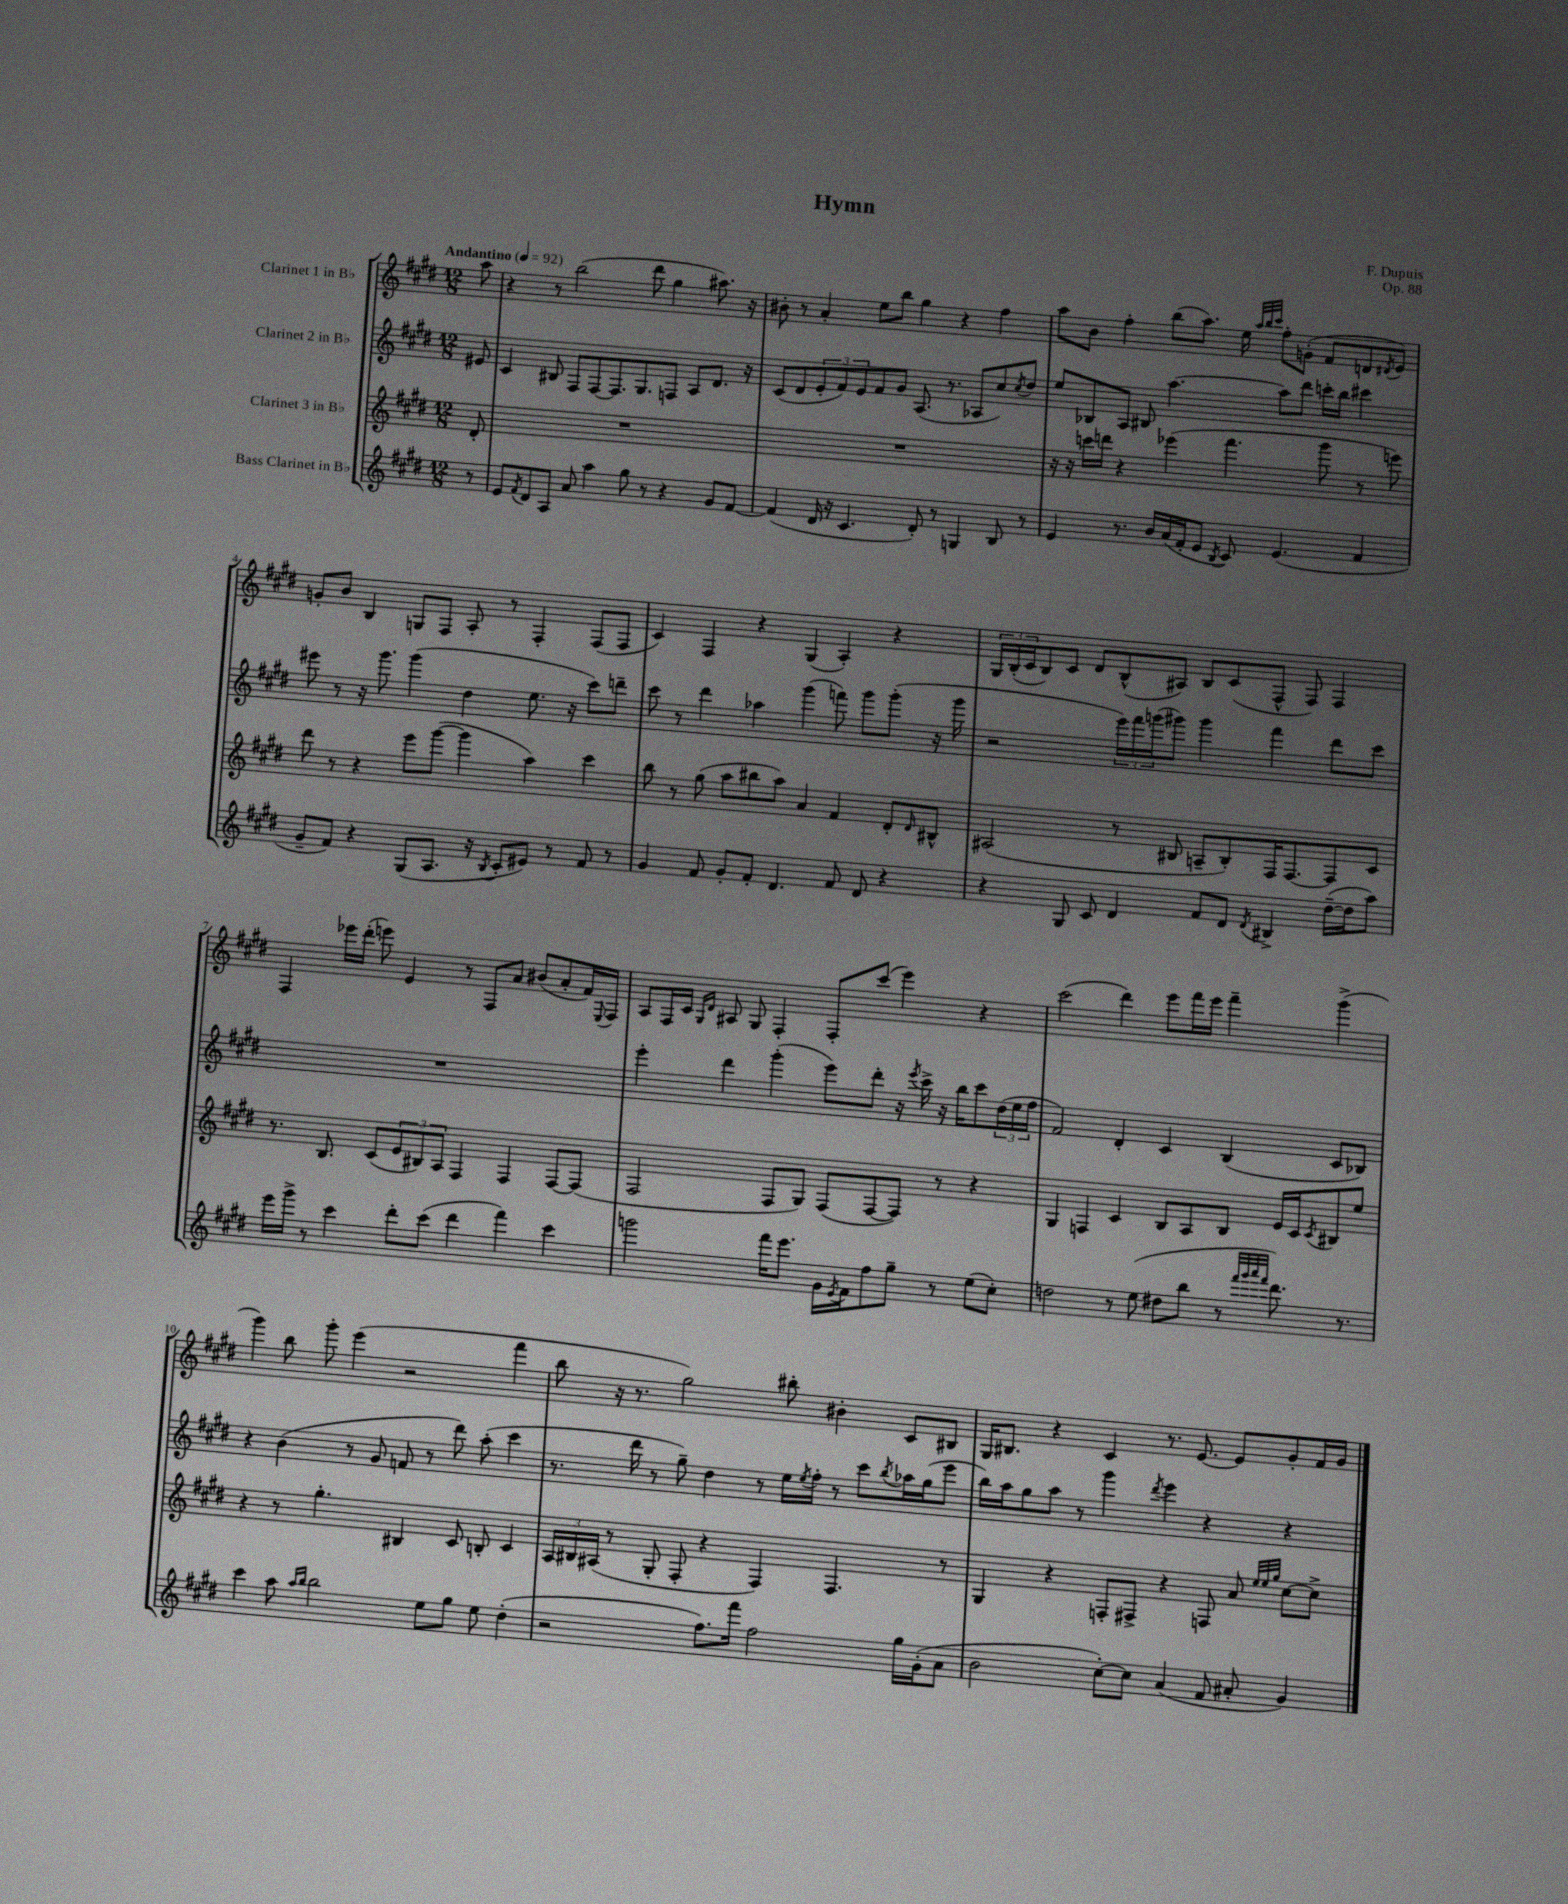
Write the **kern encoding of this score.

**kern	**kern	**kern	**kern
*part4	*part3	*part2	*part1
*staff4	*staff3	*staff2	*staff1
*I"Bass Clarinet in B♭	*I"Clarinet 3 in B♭	*I"Clarinet 2 in B♭	*I"Clarinet 1 in B♭
*clefG2	*clefG2	*clefG2	*clefG2
*k[f#c#g#d#]	*k[f#c#g#d#]	*k[f#c#g#d#]	*k[f#c#g#d#]
*M12/8	*M12/8	*M12/8	*M12/8
*MM92	*MM92	*MM92	*MM92
=	=	=	=
!	!	!	!LO:TX:a:B:t=Andantino
8r	8d#'/	8e#X/	8aa\
=1	=1	=1	=1
8e/L	1.r	4c#/	4r
8qf#/	.	.	.
8d#/	.	.	.
8A/J	.	8B#X/	8r
8a/	.	8F#/L	(2bb\
4aa\	.	[8F#/	.
.	.	8.F#/]	.
8gg#\	.	.	.
.	.	8.G#/	.
8r	.	.	8ddd#\
4r	.	8Fn/J	4gg#\
.	.	8A/L	.
8g#/L	.	8.d#/J	8.aa#X\)
[8f#/J	.	.	.
.	.	16r	16r
=2	=2	=2	=2
(4f#/]	1.r	(8c#/L	8b#X'\
.	.	8d#/	8r
16d#/	.	12e'/	4a'/
16r	.	.	.
.	.	12f#/)	.
4.c#/	.	.	.
.	.	12e/	.
.	.	8f#/	8ee\L
.	.	8g#/J	8bb\J
8d#'/)	.	(8.A/	4gg#\
8r	.	.	.
.	.	8.r	.
4Gn/	.	.	4r
.	.	8A-X/L	.
8B/	.	8cc#/)	4ff#\
.	.	8qcc#/	.
8r	.	8dd#/J	.
=3	=3	=3	=3
4e/	16r	8ee/L	8aa\L
.	16r	.	.
.	16cccn\LL	8B-X/	8b\J
.	16dddn\JJ	.	.
8.r	4r	8A/J	4ff#'\
.	.	8B#X/	.
16b/LL	.	.	.
(16a/	(4eee-X\	[4.aa\	(8bb\L
16f#'/J	.	.	.
8e/J	.	.	8.aa\J)
8qB/	.	.	.
8c#/)	4.fff#\	.	.
.	.	.	16ee\
.	.	.	32qqaa/LLL
.	.	.	32qqbb/
.	.	.	32qqccc#/JJJ
(4.e/	.	8aa\L]	8ff#'\L
.	.	8ddd#\J	(8gn'\J
.	8ggg#\	16cccn'\LL	8f#/L
.	.	16bb\JJ	.
4f#/	8r	4ccc#X\	8dn/
.	.	.	8qd#X/
.	8eeen\)	.	8e/J)
!!LO:LB:g=z
=4	=4	=4	=4
8g#~/L	8ddd#\	8eee#X\	8gn'/L
8f#/J)	8r	8r	8b/J
4r	4r	16r	4B/
.	.	8.ggg#\	.
(8G#/L	8eee\L	(4ggg#\	8Gn/L
8.A/J	([8ggg#\J	.	8F#/J
.	4ggg#\]	4dd#\	8A'/
16r	.	.	.
8qB/	.	.	.
8c#'/L	.	.	8r
8e#X/J)	4aa\)	8.ee\	4F#'/
8r	.	.	.
.	.	16r	.
8f#/	4ccc#\	8ccc#\L)	(8F#/L
8r	.	8dddn~\J	8F#/J
=5	=5	=5	=5
4g#/	8bb\	8ccc#\	4c#/)
.	8r	8r	.
8f#/	(8gg#\	4ddd#\	4F#/
8g#'/L	8aa\L	.	.
8f#'/J	8bb#X\	4aa-X\	4r
4.d#/	8aa\J)	.	.
.	4a/	(4ggg#\	(4G#/
8f#/	4f#/	8fffn\)	4A'/)
8d#/	.	8ggg#\L	.
4r	8d#'/L	(8ggg#'\J	4r
.	16qqd#/	.	.
.	8B#X^^/J	16r	.
.	.	16ggg#\	.
=6	=6	=6	=6
4r	(2A#X/	2r	24G#/LL
.	.	.	(24B'/
.	.	.	24c#/J
.	.	.	8B/)
8G#/	.	.	8c#/J
8c#/	.	.	8d#/L
4d#/	8r	24eee\LL)	(8B^^/
.	.	24fff#\	.
.	.	(24gggn\J	.
.	8B#X/	8ggg#X\J)	8A#X/J)
8f#/L	8An~/L	4ggg#\	8B/L
8d#/J	8B#'/)	.	(8c#/
8qd#/	.	.	.
4B#X^/	16F#/K	4fff#\	8F#^^/J
.	[8.F#/	.	.
.	.	.	8F#/)
([16dd#~\LL	8F#/]	8ddd#\L	4F#/
16dd#\J]	.	.	.
8aa\J)	8c#/J	8ccc#\J	.
!!LO:LB:g=z
=7	=7	=7	=7
16eee\LL	8.r	1.r	4F#/
16ggg#^\JJ	.	.	.
8r	.	.	.
.	8.B/	.	.
4ccc#\	.	.	16eee-X\LL
.	.	.	(16ddd#'\JJ
.	(8c#/L	.	8eeen\)
8ddd#'\L	12e/	.	4e/
.	12B#X/)	.	.
(8ccc#\J	.	.	.
.	12A/J	.	.
4ddd#\	4F#/	.	8r
.	.	.	8F#/L
4fff#\)	4F#/	.	8a/J
.	.	.	(8b#X/L
4ccc#\	[8F#/L	.	8a'/
.	(8F#/J]	.	16f#/L)
.	.	.	8qqE/
.	.	.	16F#/JJ
=8	=8	=8	=8
2gggn\	2F#/	4eee'\	8A/L
.	.	.	16F#/L
.	.	.	16c#/JJ
.	.	.	16qqG#/LL
.	.	.	16qqd#/JJ
.	.	4ddd#\	8A#X/
.	.	.	8G#/
16fff#\KL	8F#/L	(4ggg#'\	4F#'/
8.eee\J	.	.	.
.	8G#/J)	.	.
16g#\LL	(8F#/L	8eee\L)	8F#'/L
8qe/	.	.	.
16f#\J	.	.	.
8ff#\	[8F#/	8ddd#'\J	(8ccc#/J
8gg#~\J	8F#/J])	16r	4eee\)
.	.	8qeee/	.
.	.	16ccc#^\	.
8r	8r	16r	.
.	.	16bb\KL	.
(8ee\L	4r	8ccc#\	4r
8cc#'\J)	.	(24dd#\L	.
.	.	24ee\	.
.	.	24ff#\JJ	.
=9	=9	=9	=9
2ddn\	4G#/	2f#/)	(2ccc#\
.	4Fn/	.	.
8r	4c#/	4d#'/	4ddd#\)
(8ee\	.	.	.
8dd#X\L	8B/L	4c#/	8eee\L
8bb\J	8A/	.	16fff#\L
.	.	.	16eee\JJ
8r	8B/J	(4B/	4fff#~\
32qqfff#/LLL	.	.	.
32qqggg#/	.	.	.
32qqaaa/	.	.	.
32qqfff#/JJJ	.	.	.
8.ddd#\)	16e/LL	.	.
.	16c#/J	.	.
.	8qc#/	.	.
.	8B#X/	8c#/L	(4ggg#^\
8.r	.	.	.
.	8ee/J	8B-X/J)	.
!!LO:LB:g=z
=10	=10	=10	=10
4ccc#\	4r	4r	4ggg#\)
8aa\	8r	(4b\	8bb\
16qqaa/LL	.	.	.
16qqbb/JJ	.	.	.
2bb\	4.gg#'\	.	8ggg#'\
.	.	8r	(4eee\
.	.	8g#/	.
.	4B#X/	8fn/	2r
8ee\L	.	8r	.
8gg#\J	8c#/	8ddd#\)	.
8ee\	8Bn'/	(8aa'\	.
(4dd#'\	4c#/	4ccc#\	4fff#\
=11	=11	=11	=11
2r	24A/LL	8.r	8bb\
.	24B#X/	.	.
.	(24A#X/JJ	.	.
.	8r	.	16r
.	.	16ddd#\	8.r
.	8G#'/	8r	.
.	8F#'/	8gg#~\)	2gg#\)
8.ff#\L)	4r	4dd#\	.
16fff#\Jk	.	.	.
2ff#\	4F#/)	8r	.
.	.	16ee\LL	8bb#X'\
.	.	8qee/	.
.	.	16ff#'\JJ	.
.	4.F#/	8r	4b#X'\
.	.	8ccc#\L	.
.	.	8qbb/	.
16gg#\LL	.	16aa-X\L	8c#/L
(16g#'\J	.	(16gg#\J	.
8a\J	8r	8eee\J	8B#X/J
=12	=12	=12	=12
2b\	4G#/	16bb\LL)	16G#/KL
.	.	16aa\J	8.B#X/J
.	.	8gg#\	.
.	4r	8aa\J	4r
.	.	8r	.
[8cc#'\L)	8Fn'/L	4ggg#\	4c#/
8cc#\J]	8F#X^/J	.	.
.	.	8qddd#/	.
(4a/	4r	4eee\	8.r
.	.	.	[8.e/
8f#/	8Fn/	4r	.
8a#X'/	8a/	.	8e/L]
.	32qqee/LLL	.	.
.	32qqee/	.	.
.	32qqgg#/JJJ	.	.
4g#/)	[8cc#\L	4r	8g#'/
.	8cc#^\J]	.	16f#/L
.	.	.	16g#/JJ
==	==	==	==
*-	*-	*-	*-
